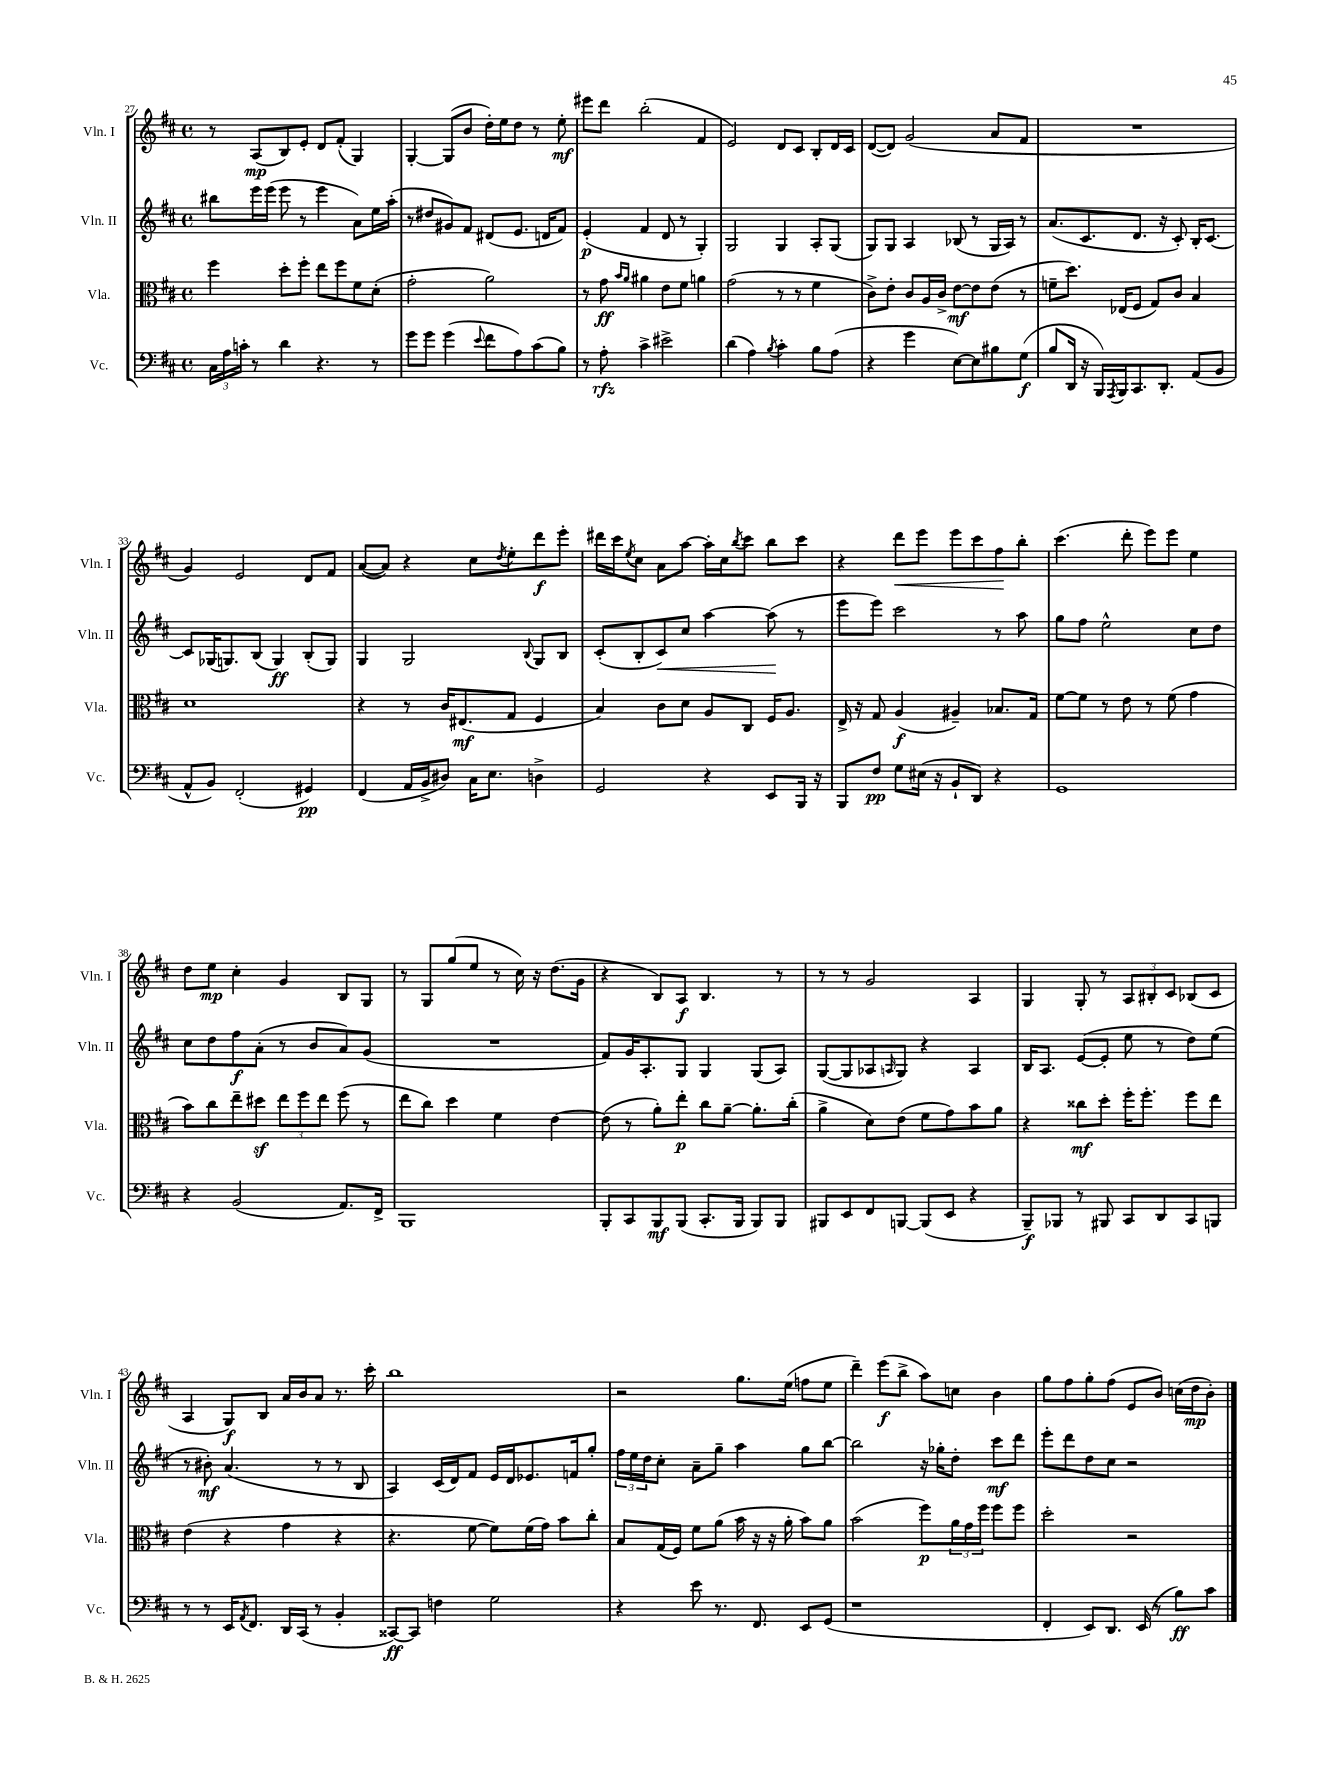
<<
\new StaffGroup <<
\new Staff = "s0" \with { instrumentName = "Vln. I" shortInstrumentName = "Vln. I" } {
    \clef treble \key d \major \defaultTimeSignature \time 4/4
    r8 a8\mp( b8) e'8-. d'8 fis'8-.( g4) |
    g4~-. g8( b'8 d''16-.) e''16 d''8 r8 e''8-.\mf |
    eis'''8 d'''8 b''2-.( fis'4 |
    e'2) d'8 cis'8 b8-. d'16 cis'16 |
    d'8~( d'8) g'2( a'8 fis'8 |
    R1 |
    g'4) e'2 d'8 fis'8 |
    a'8~( a'8) r4 cis''8 \acciaccatura { d''8 } e''8-. d'''8\f e'''8-. |
    dis'''16 cis'''16 \acciaccatura { e''8 } cis''8 a'8 a''8~ a''16-. cis''16 \acciaccatura { b''8 } cis'''8 b''8 cis'''8 |
    r4 d'''8\< e'''8 e'''8 cis'''8 fis''8\! b''8-. |
    cis'''4.( d'''8-. e'''8) e'''8 e''4 |
    d''8 e''8\mp cis''4-. g'4 b8 g8 |
    r8 g8 g''8( e''8 r8 cis''16) r16 d''8.( g'16 |
    r4 b8) a8\f b4. r8 |
    r8 r8 g'2 a4 |
    g4 g8-. r8 \tuplet 3/2 { a8 bis8-. cis'8 } bes8( cis'8 |
    a4 g8\f) b8 a'16 b'16 a'8 r8. cis'''16-. |
    b''1 |
    r2 g''8. e''16( f''8 e''8 |
    d'''4--) e'''8\f( b''8-> a''8) c''8 b'4 |
    g''8 fis''8 g''8-. fis''8( e'8 b'8) c''16( d''16\mp b'8-.) \bar "|." |
}
\new Staff = "s1" \with { instrumentName = "Vln. II" shortInstrumentName = "Vln. II" } {
    \clef treble \key d \major \defaultTimeSignature \time 4/4
    bis''8 e'''16 e'''16( e'''8 r8 e'''4 a'8) e''16 a''16-.( |
    r8 dis''8 gis'8) fis'8 dis'8( e'8. d'16 fis'8) |
    e'4-.\p( fis'4 d'8 r8 g4-.) |
    g2 g4 a8-. g8( |
    g8) g8 a4 bes8( r8 g16 a16) r8 |
    a'8.( cis'8. d'8. r16 cis'8-.) b16-. cis'8.~ |
    cis'8 ges16( g8.) b8( g4\ff) b8-.( g8) |
    g4 g2 \appoggiatura { b8 } g8 b8 |
    cis'8-.( b8-. cis'8\<) cis''8 a''4~ a''8\!( r8 |
    e'''8 e'''8) cis'''2 r8 a''8 |
    g''8 fis''8 e''2-^ cis''8 d''8 |
    cis''8 d''8 fis''8\f a'8-.( r8 b'8 a'8) g'8( |
    R1 |
    fis'8) g'16 a8.-. g8 g4 g8( a8) |
    g8~( g8 aes8 \grace { a16 } g8) r4 a4 |
    b16 a8. e'8~( e'8-. e''8 r8 d''8) e''8( |
    r8 bis'8-.\mf) a'4.( r8 r8 b8 |
    a4) cis'16( d'16) fis'8 e'16 d'16 ees'8. f'16 g''8-. |
    \tuplet 3/2 { fis''16 e''16 d''16 } cis''8-. a'8-- g''8-- a''4 g''8 b''8~ |
    b''2 r16 ges''16-. d''8-. cis'''8\mf d'''8 |
    e'''8-. d'''8 d''8 cis''8 r2 \bar "|." |
}
\new Staff = "s2" \with { instrumentName = "Vla." shortInstrumentName = "Vla." } {
    \clef alto \key d \major \defaultTimeSignature \time 4/4
    fis''4 d''8-. fis''8-. e''8 fis''8 fis'8 d'8-.( |
    g'2-. a'2) |
    r8 g'8\ff \grace { b'16 a'16 } ais'4 e'8 fis'8 a'4 |
    g'2( r8 r8 fis'4 |
    cis'8->) e'8-. cis'8 a16 cis'16-> e'8~\mf e'8 e'8( r8 |
    f'8-- d''8.) ees16( fis8 g8) cis'8 b4 |
    d'1 |
    r4 r8 cis'16 eis8.\mf( g8 fis4 |
    b4) cis'8 d'8 a8 cis8 fis16 a8. |
    e16-> r16 g8 a4\f( ais4--) bes8. g16 |
    fis'8~ fis'8 r8 e'8 r8 fis'8( g'4 |
    b'8) cis''8 e''8-- dis''8\sf \tuplet 3/2 { e''8 fis''8 e''8 } fis''8( r8 |
    e''8 cis''8) d''4 fis'4 e'4~ |
    e'8( r8 a'8-.) e''8-.\p cis''8 a'8~-- a'8.-. cis''16-.( |
    a'4-> d'8) e'8( fis'8 g'8) b'8 a'8 |
    r4 cisis''8\mf d''8-. fis''16-. fis''8.-. fis''8 e''8 |
    e'4( r4 g'4 r4 |
    r4. fis'8~ fis'8) fis'16( g'16) b'8 cis''8-. |
    b8 g16( fis16) fis'8 a'8( b'16 r16 r16 a'16-. b'8) a'8 |
    b'2( fis''8\p) \tuplet 3/2 { a'16 g'16 fis''16 } fis''8 fis''8 |
    d''2-. r2 \bar "|." |
}
\new Staff = "s3" \with { instrumentName = "Vc." shortInstrumentName = "Vc." } {
    \clef bass \key d \major \defaultTimeSignature \time 4/4
    \tuplet 3/2 { cis16 a16 c'16-. } r8 d'4 r4. r8 |
    g'8 g'8 g'4( \appoggiatura { e'8 } fis'8 a8) cis'8( b8) |
    r8 a8-.\rfz cis'4-> eis'2-> |
    d'4( a4) \acciaccatura { b8 } cis'4-. b8 a8( |
    r4 g'4 e8~) e8 bis8 g8\f( |
    b8 d,16 r16 b,,16) \acciaccatura { a,,8 } b,,16 cis,8. d,8.-. a,8( b,8 |
    a,8-^ b,8) fis,2-.( gis,4\pp) |
    fis,4( a,16 b,16-> dis8) cis16 e8. d4-> |
    g,2 r4 e,8 b,,16 r16 |
    b,,8 fis8\pp g8 eis16( r16 b,8-! d,8) r4 |
    g,1 |
    r4 b,2( a,8.) fis,16-> |
    b,,1 |
    b,,8-. cis,8 b,,8\mf b,,8( cis,8.-. b,,16 b,,8) b,,8 |
    bis,,8 e,8 fis,8 b,,8~ b,,8( e,8 r4 |
    b,,8--\f) bes,,8 r8 bis,,8 cis,8 d,8 cis,8 b,,8 |
    r8 r8 e,16 \acciaccatura { a,8 } fis,8. d,16 cis,16( r8 b,4-. |
    cisis,8~\ff) cisis,8 f4 g2 |
    r4 e'8 r8. fis,8. e,8 g,8( |
    r1 |
    fis,4-. e,8) d,8. e,16( r8 b8\ff) cis'8 \bar "|." |
}
>>
>>
\layout { \context { \Score currentBarNumber = #27 } }
